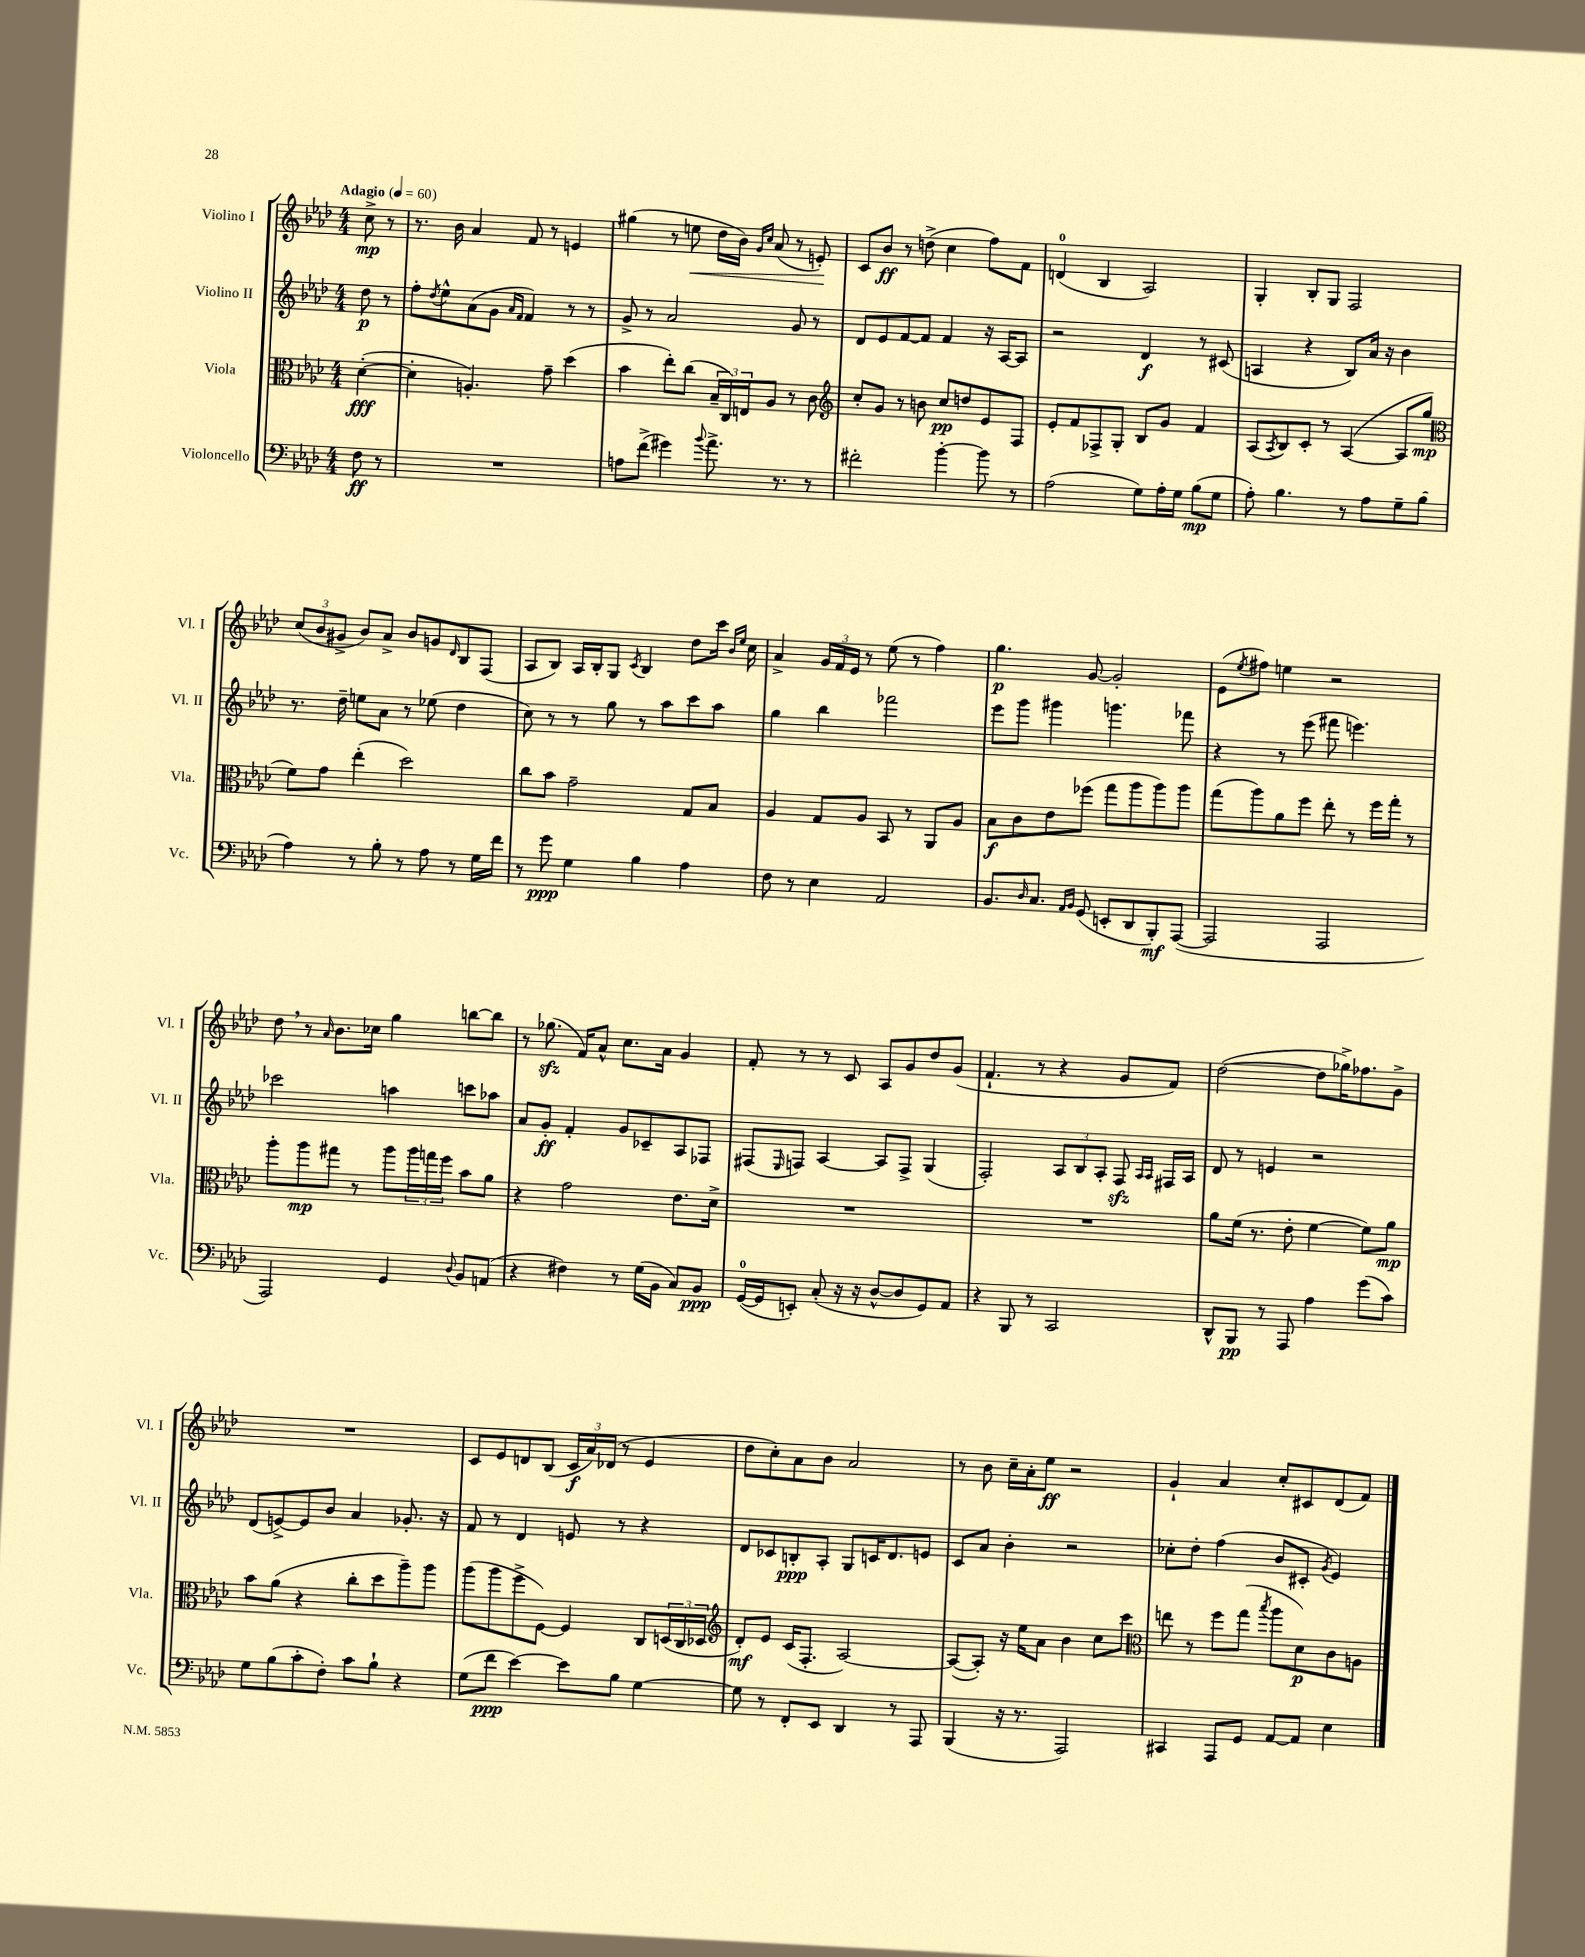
<<
\new StaffGroup <<
\new Staff = "s0" \with { instrumentName = "Violino I" shortInstrumentName = "Vl. I" } {
    \clef treble \key aes \major \numericTimeSignature \time 4/4 \partial 4 \tempo "Adagio" 4 = 60
    c''8->\mp r8 |
    r8. bes'16 aes'4 f'8 r8 e'4 |
    gis''4( r8 e''8\< des''16 bes'16) \grace { g'16 c''16 } aes'8( r8 e'8-.\!) |
    c'8 bes'8\ff r8 d''8->( c''4 f''8) f'8 |
    d'4-0( bes4 aes2) |
    g4-. bes8-. g8 f2 |
    \tuplet 3/2 { c''8( bes'8 gis'8-> } bes'8) aes'8-> bes'8 g'8 \grace { des'16 } bes8 f8( |
    aes8 bes8) aes16 bes16-. g8 \acciaccatura { c'8 } bes4 des''8 c'''16 \grace { bes'16 ees''16 } c''16 |
    aes'4-> \tuplet 3/2 { g'16 f'16 ees'16 } r8 ees''8( r8 f''4) |
    g''4.\p g'8~ g'2-. |
    ees'8( \acciaccatura { ees''8 } fis''8) e''4 r2 |
    des''8 \breathe r8 \grace { aes'16 } bes'8. ces''16 g''4 b''8~ b''8 |
    r8 ges''8.\sfz( f'16) aes'8-^ c''8. aes'16 g'4 |
    f'8-. r8 r8 c'8 aes8 g'8 des''8 g'8( |
    f'4.-! r8 r4 g'8 f'8) |
    des''2~( des''8 ges''16->) fes''8. g'8-> |
    R1 |
    c'8 ees'8 d'8 bes8( \tuplet 3/2 { c'16\f aes'16) des'16( } r8 ees'4 |
    des''8 c''8-.) aes'8 bes'8 aes'2 |
    r8 bes'8 c''16-- aes'16-. ees''8\ff r2 |
    g'4-! aes'4 c''8-. cis'8 des'8( f'8) \bar "|." |
}
\new Staff = "s1" \with { instrumentName = "Violino II" shortInstrumentName = "Vl. II" } {
    \clef treble \key aes \major \numericTimeSignature \time 4/4 \partial 4
    des''8\p r8 |
    f''8-. \acciaccatura { des''8 } ees''8-^ aes'8( g'8 \grace { aes'16 f'16 } f'4) r8 r8 |
    g'8-> r8 aes'2 g'8 r8 |
    des'8 ees'8 f'8~ f'8 f'4 r16 aes16~ aes8 |
    r2 des'4\f r8 cis'8( |
    a4 r4 bes8) aes'16 r16 bes'4 |
    r8. des''16-- e''8 aes'8 r8 ees''8( des''4 |
    c''8) r8 r8 g''8 r8 aes''8 c'''8 aes''8 |
    g''4 bes''4 fes'''2 |
    ees'''8 g'''8 gis'''4 g'''4. fes'''8 |
    r4 r8 ees'''8( fis'''8 e'''4.) |
    ces'''2 a''4 c'''8 aes''8 |
    aes'8 g'8-.\ff f'4-. g'8 ces'8-- aes8 fes8 |
    fis8( \grace { ees16 } f8) aes4~ aes8 f8-> g4( |
    f2-.) \tuplet 3/2 { aes8 bes8 aes8-. } f8\sfz \grace { aes16 aes16 } fis16 aes16 |
    des'8 r8 e'4 r2 |
    des'8( e'8~->) e'8 bes'8 aes'4 ges'8.-. r16 |
    f'8 r8 des'4 e'8 r8 r4 |
    des'8 ces'8 b8-.\ppp aes8-. g8 c'16 des'8. e'8 |
    c'8 aes'8 bes'4-. r2 |
    ces''8-. des''8-. f''4( bes'8 cis'8-. \acciaccatura { g'8 } ees'4) \bar "|." |
}
\new Staff = "s2" \with { instrumentName = "Viola" shortInstrumentName = "Vla." } {
    \clef alto \key aes \major \numericTimeSignature \time 4/4 \partial 4
    des'4~-.\fff( |
    des'4-. a4.-.) g'8-- des''4( |
    bes'4 ees''8-.) c''8( \tuplet 3/2 { bes16-- c16) e16 } aes8 r8 c'8 |
    \clef treble c''8-. g'8 r8 b'8 c''8\pp d''8 ees'8 f8 |
    ees'8-. f'8 fes8-> g8-. bes8 g'8 f'4 |
    aes8( \acciaccatura { aes8 } bes8) c'8-. r8 aes4~( aes8 g''8\mp |
    \clef alto f'8) g'8 ees''4-.( des''2) |
    c''8 bes'8 g'2-- g8 bes8 |
    aes4 g8 aes8 bes,8 r8 aes,8 aes8 |
    bes8\f c'8 ees'8 fes''8( g''8 aes''8 aes''8) aes''8 |
    g''8( aes''8) aes'8 f''8 ees''8-. r8 f''16 g''16-. r8 |
    aes''8-. aes''8\mp gis''8 r8 aes''8 \tuplet 3/2 { aes''16 g''16 f''16 } bes'8 aes'8 |
    r4 g'2 ees'8. des'16-> |
    R1 |
    R1 |
    aes'8 f'16( r8. ees'8-. f'4~ f'8) aes'8\mp |
    bes'8 aes'8( r4 c''8-. des''8 aes''8--) aes''8 |
    aes''8( aes''8 f''8-> f8~) f4 c8 \tuplet 3/2 { d16( c16 des16 } |
    \clef treble des'8-.\mf) ees'8 c'16( f8.-. aes2~) |
    aes8~( aes8-.) r16 ees''16 aes'8 bes'4 c''8 c'''8 |
    \clef alto e''8 r8 f''8 g''8( \acciaccatura { bes''8 } aes''8 des'8\p) c'8 a8 \bar "|." |
}
\new Staff = "s3" \with { instrumentName = "Violoncello" shortInstrumentName = "Vc." } {
    \clef bass \key aes \major \numericTimeSignature \time 4/4 \partial 4
    f8\ff r8 |
    R1 |
    a8 f'8->( gis'4) \appoggiatura { bes'8 } aes'8.-> r8. r8 |
    fis'2-. bes'4~-. bes'8 r8 |
    aes2( g8) aes16-. g16 bes8\mp( g8 |
    aes8-.) bes4. r8 aes8 g8-- bes8( |
    aes4) r8 bes8-. r8 aes8 r8 g16 f'16 |
    r8 g'8\ppp g4 bes4 aes4 |
    f8 r8 ees4 aes,2 |
    bes,8. \grace { des16 } c8. \grace { aes,16 bes,16 } g,8( e,8-. des,8 bes,,8-.\mf) aes,,8~( |
    aes,,2 aes,,2 |
    aes,,2) g,4 \appoggiatura { des8 } bes,8 a,8( |
    r4 fis4) r8 g16( bes,16 c8) bes,8\ppp |
    g,16-0~( g,16 e,8-.) c8-.( r16 r16 des8~-^ des8 g,8) aes,8 |
    r4 bes,,8 r8 c,2 |
    des,8-^ bes,,8\pp r8 aes,,8 aes4 g'8( c'8) |
    g8 bes8( c'8-. f8-.) c'8 bes8-! r4 |
    g8( f'8\ppp ees'4~) ees'8 bes8 g4~ |
    g8 r8 f,8-. ees,8 des,4 r8 aes,,8 |
    bes,,4( r16 r8. aes,,2) |
    cis,4 aes,,8 g,8 aes,8~ aes,8 ees4 \bar "|." |
}
>>
>>
\layout { \context { \Score \remove "Bar_number_engraver" } }
